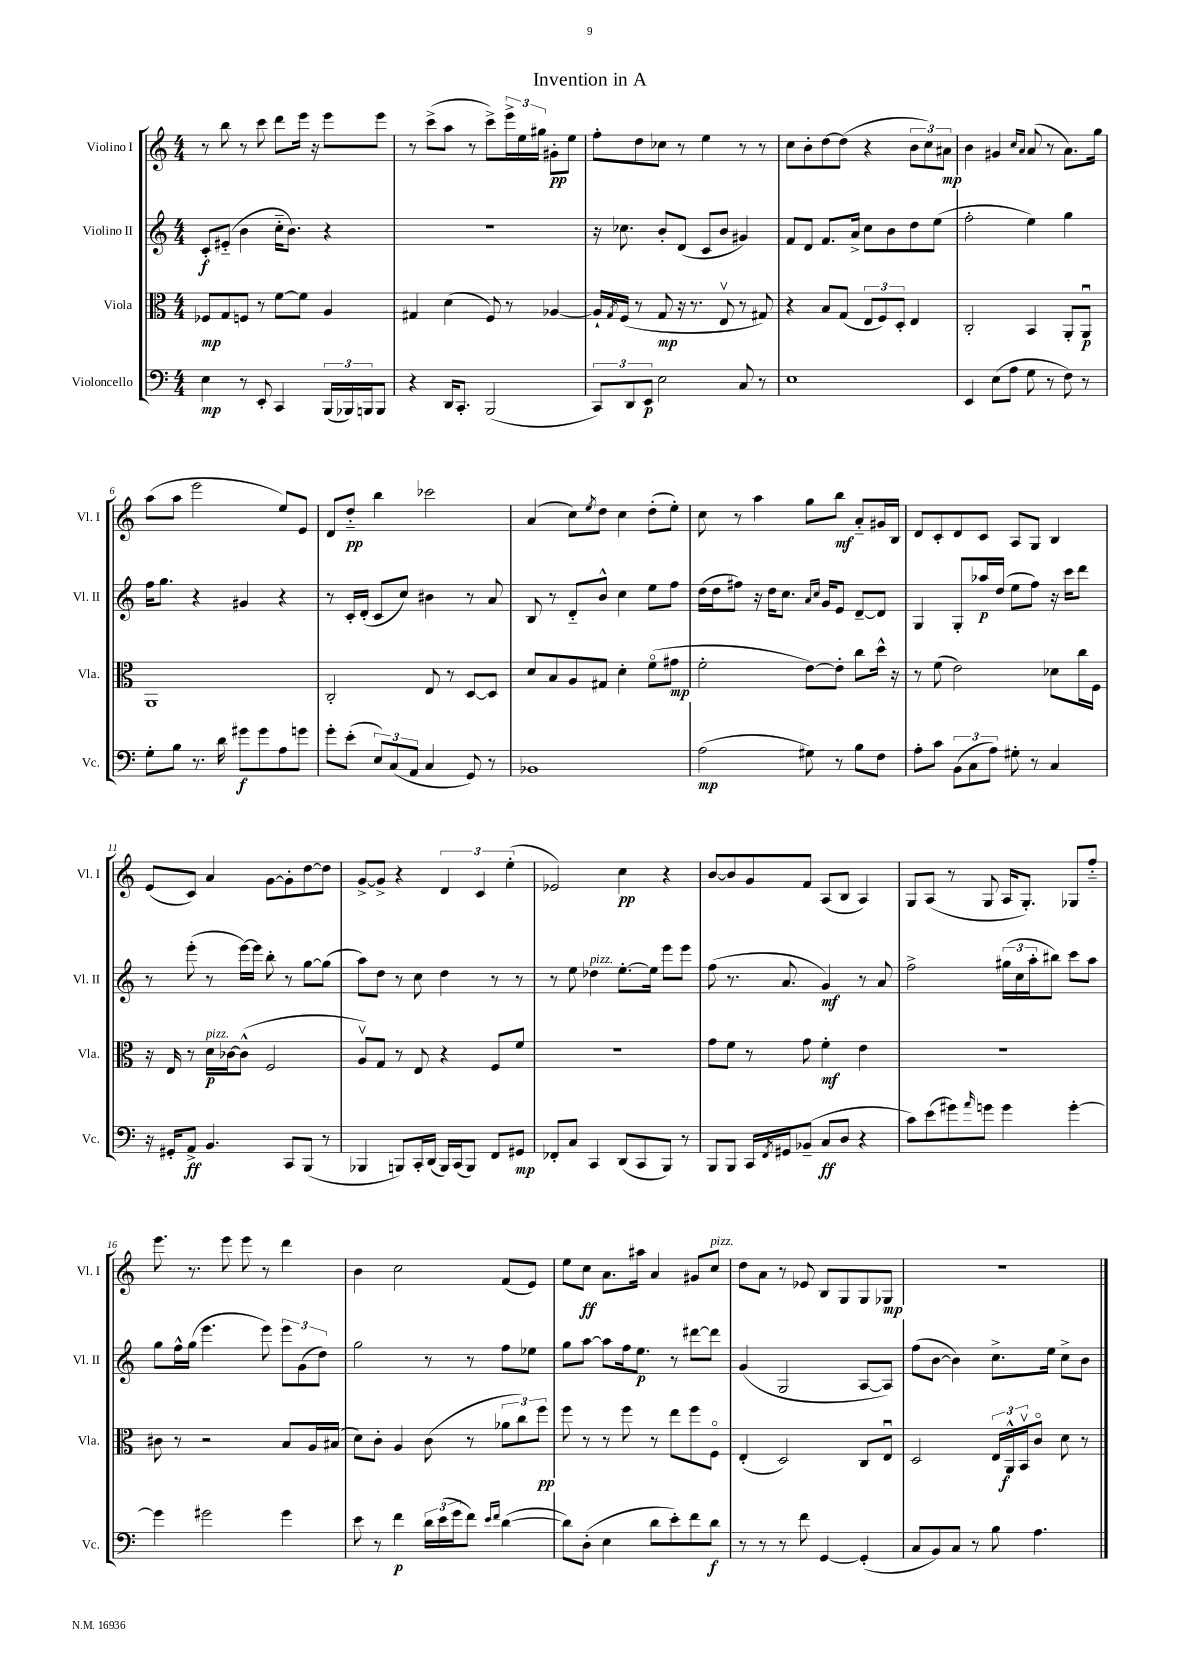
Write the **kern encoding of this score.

**kern	**kern	**kern	**kern
*staff4	*staff3	*staff2	*staff1
*clefF4	*clefC3	*clefG2	*clefG2
*k[]	*k[]	*k[]	*k[]
*M4/4	*M4/4	*M4/4	*M4/4
4E	8F-	8c'	8r
.	8G	(8e#'~	8bb
8r	8F	4b	8r
8EE'	8r	.	8ccc
4CC	[8f	16cc'~	8ddd
.	.	8.b)	.
.	8f]	.	16eee
.	.	.	16r
(24BBB	4A	4r	8eee
24BBB-)	.	.	.
24BBB	.	.	.
8BBB	.	.	8eee
=	=	=	=
4r	4G#	1r	8r
.	.	.	(8ccc^
16DD	(4d	.	8aa
8.CC'	.	.	.
.	.	.	8r
(2BBB	8F)	.	8ccc^)
.	8r	.	24eee^
.	.	.	24ee
.	.	.	24gg#
.	[4A-	.	8g#'
.	.	.	8ee
=	=	=	=
12CC)	16A-`]	16r	8ff'
.	8qG	.	.
.	(16F	8.cc-	.
12DD	.	.	.
.	8r	.	8dd
12EE	.	.	.
2E	8G	8b'	8cc-
.	16r	(8d	8r
.	8.r	.	.
.	.	8c	4ee
.	8Ev	8b	.
8C	8r	4g#)	8r
8r	8G#)	.	8r
=	=	=	=
1E	4r	8f	8cc
.	.	8d	8b'
.	8B	8.f	[8dd
.	(8G	.	(8dd]
.	.	16a^	.
.	12E	8cc	4r
.	12F)	.	.
.	.	8b	.
.	12D'	.	.
.	4E	8dd	12b
.	.	.	12cc)
.	.	(8ee	.
.	.	.	12a#
=	=	=	=
4EE	2C'	2ff'	4b
(8E	.	.	4g#
8A	.	.	.
.	.	.	16qqcc
.	.	.	16qqa
8G	4BB	4ee)	(8a
8r	.	.	8r
8F)	8AA'	4gg	8.a)
8r	8AAu	.	.
.	.	.	16gg
=	=	=	=
8G'	1AA	16ff	(8aa
.	.	8.gg	.
8B	.	.	8aa
8.r	.	4r	2eee
16d	.	.	.
8g#	.	4g#	.
8g#	.	.	.
8A	.	4r	8ee)
8g	.	.	8e
=	=	=	=
8g'	2C'	8r	8d
(8e'	.	16c'	8dd'~
.	.	(16d'	.
12E)	.	8c	4bb
(12C	.	.	.
.	.	8cc)	.
12AA	.	.	.
4C	8E	4b#	2ccc-
.	8r	.	.
8GG)	[8D	8r	.
8r	8D]	8a	.
=	=	=	=
1BB-	8d	8B	(4a
.	8B	8r	.
.	8A	8d'~	8cc)
.	.	.	8qee
.	8G#	8b^^	8dd
.	4d'	4cc	4cc
.	(8fo	8ee	(8dd'
.	8g#	8ff	8ee')
=	=	=	=
(2A	2f'	(16dd	8cc
.	.	16dd	.
.	.	8ff#)	8r
.	.	16r	4aa
.	.	16dd	.
.	.	8.cc	.
8G#)	[8e)	.	8gg
.	.	16qqa	.
.	.	16qqcc	.
.	.	16g	.
8r	8e']	8e	8bb
8B	8cc	[8d~	8a'~
8F	16dd^^	8d]	16g#
.	16r	.	16B
=	=	=	=
8A'	8r	4G	8d
8c	(8f	.	8c'
(12BB	2e)	8G'	8d
12C	.	.	.
.	.	16aa-	8c
12A)	.	.	.
.	.	(16dd	.
8G#'	.	8ee	8A
8r	.	8ff)	8G
4C	8d-	16r	4B
.	.	16ccc	.
.	16cc	8ddd	.
.	16F	.	.
=	=	=	=
16r	16r	8r	(8e
16GG#'	16E	.	.
8AA^	8r	(8eee'	8c)
4.BB	16d	8r	4a
.	[16c-	.	.
.	(8c-^^]	[16eee)	.
.	.	16eee]	.
.	2F	8bb'	[8g
8CC	.	8r	8g']
(8BBB	.	[8gg	[8dd
8r	.	(8gg]	8dd]
=	=	=	=
4BBB-	8Av)	8aa)	[8g^
.	8G	8dd	8g^]
8BBB)	8r	8r	4r
16CC'	8E	8cc	.
(16DD	.	.	.
16BBB)	4r	4dd	6d
(16CC	.	.	.
8BBB)	.	.	.
.	.	.	6c
8FF	8F	8r	.
.	.	.	(6ee'
8GG#	8f	8r	.
=	=	=	=
8FF-'	1r	8r	2e-)
8C	.	8ee	.
4CC	.	4dd-	.
(8DD	.	[8.ee'	4cc
8CC	.	.	.
.	.	16ee]	.
8BBB)	.	8eee	4r
8r	.	8eee	.
=	=	=	=
8BBB	8g	(8ff	[8b
8BBB	8f	8.r	8b]
16CC	8r	.	8g
8qFF	.	.	.
16GG#	.	8.a	.
(8BB-~	8g	.	8f
8C	4f'	4g)	(8A
8D	.	.	8B
4r	4e	8r	4A)
.	.	8a	.
=	=	=	=
8c)	1r	2ff^	8G
(8e	.	.	(8A
8g#)	.	.	8r
16qqa	.	.	.
8g	.	.	8G
4g	.	(24gg#	16A
.	.	24cc	.
.	.	.	8.G')
.	.	24aa'	.
.	.	8bb#)	.
[4g'	.	8ccc	8G-
.	.	8aa	8ff'~
=	=	=	=
4g]	8c#	8gg	8.eee
.	8r	16ff^^	.
.	.	(16gg	8.r
2g#	2r	4.eee	.
.	.	.	8eee
.	.	.	8eee
.	.	8eee)	8r
4g#	8B	12eee	4ddd
.	.	(12g	.
.	16A	.	.
.	.	12dd)	.
.	(16B#	.	.
=	=	=	=
8e	8d)	2gg	4b
8r	8c'	.	.
4f	4A	.	2cc
24d	(8c	8r	.
(24e	.	.	.
24g	.	.	.
8f)	8r	8r	.
16qqe	.	.	.
16qqf	.	.	.
([4d	12a-	8ff	(8f
.	12cc)	.	.
.	.	8ee-	8e)
.	12ff	.	.
=	=	=	=
8d])	8ff	8gg	8ee
(8D'	8r	[8aa	8cc
4E	8r	8aa]	8.a
.	8ff	16ff	.
.	.	8.ee	16aa#
8d	8r	.	4a
8e')	8ee	8r	.
8f	8ff	[8ddd#	8g#
8d	8Fo	8ddd#]	8cc
=	=	=	=
8r	(4E'	(4g	8dd
8r	.	.	8a
8r	2D)	2G	8r
8f	.	.	8e-
[4GG	.	.	8B
.	.	.	8G
(4GG']	8C	[8A	8G
.	8Eu	8A])	8G-
=	=	=	=
8C	2D	(8ff	1r
8BB)	.	[8b	.
8C	.	4b])	.
8r	.	.	.
8B	24E	8.cc^	.
.	24AA^^	.	.
.	24BBv	.	.
4.A	8co	.	.
.	.	16ee	.
.	8d	8cc^	.
.	8r	8b	.
==	==	==	==
*-	*-	*-	*-
